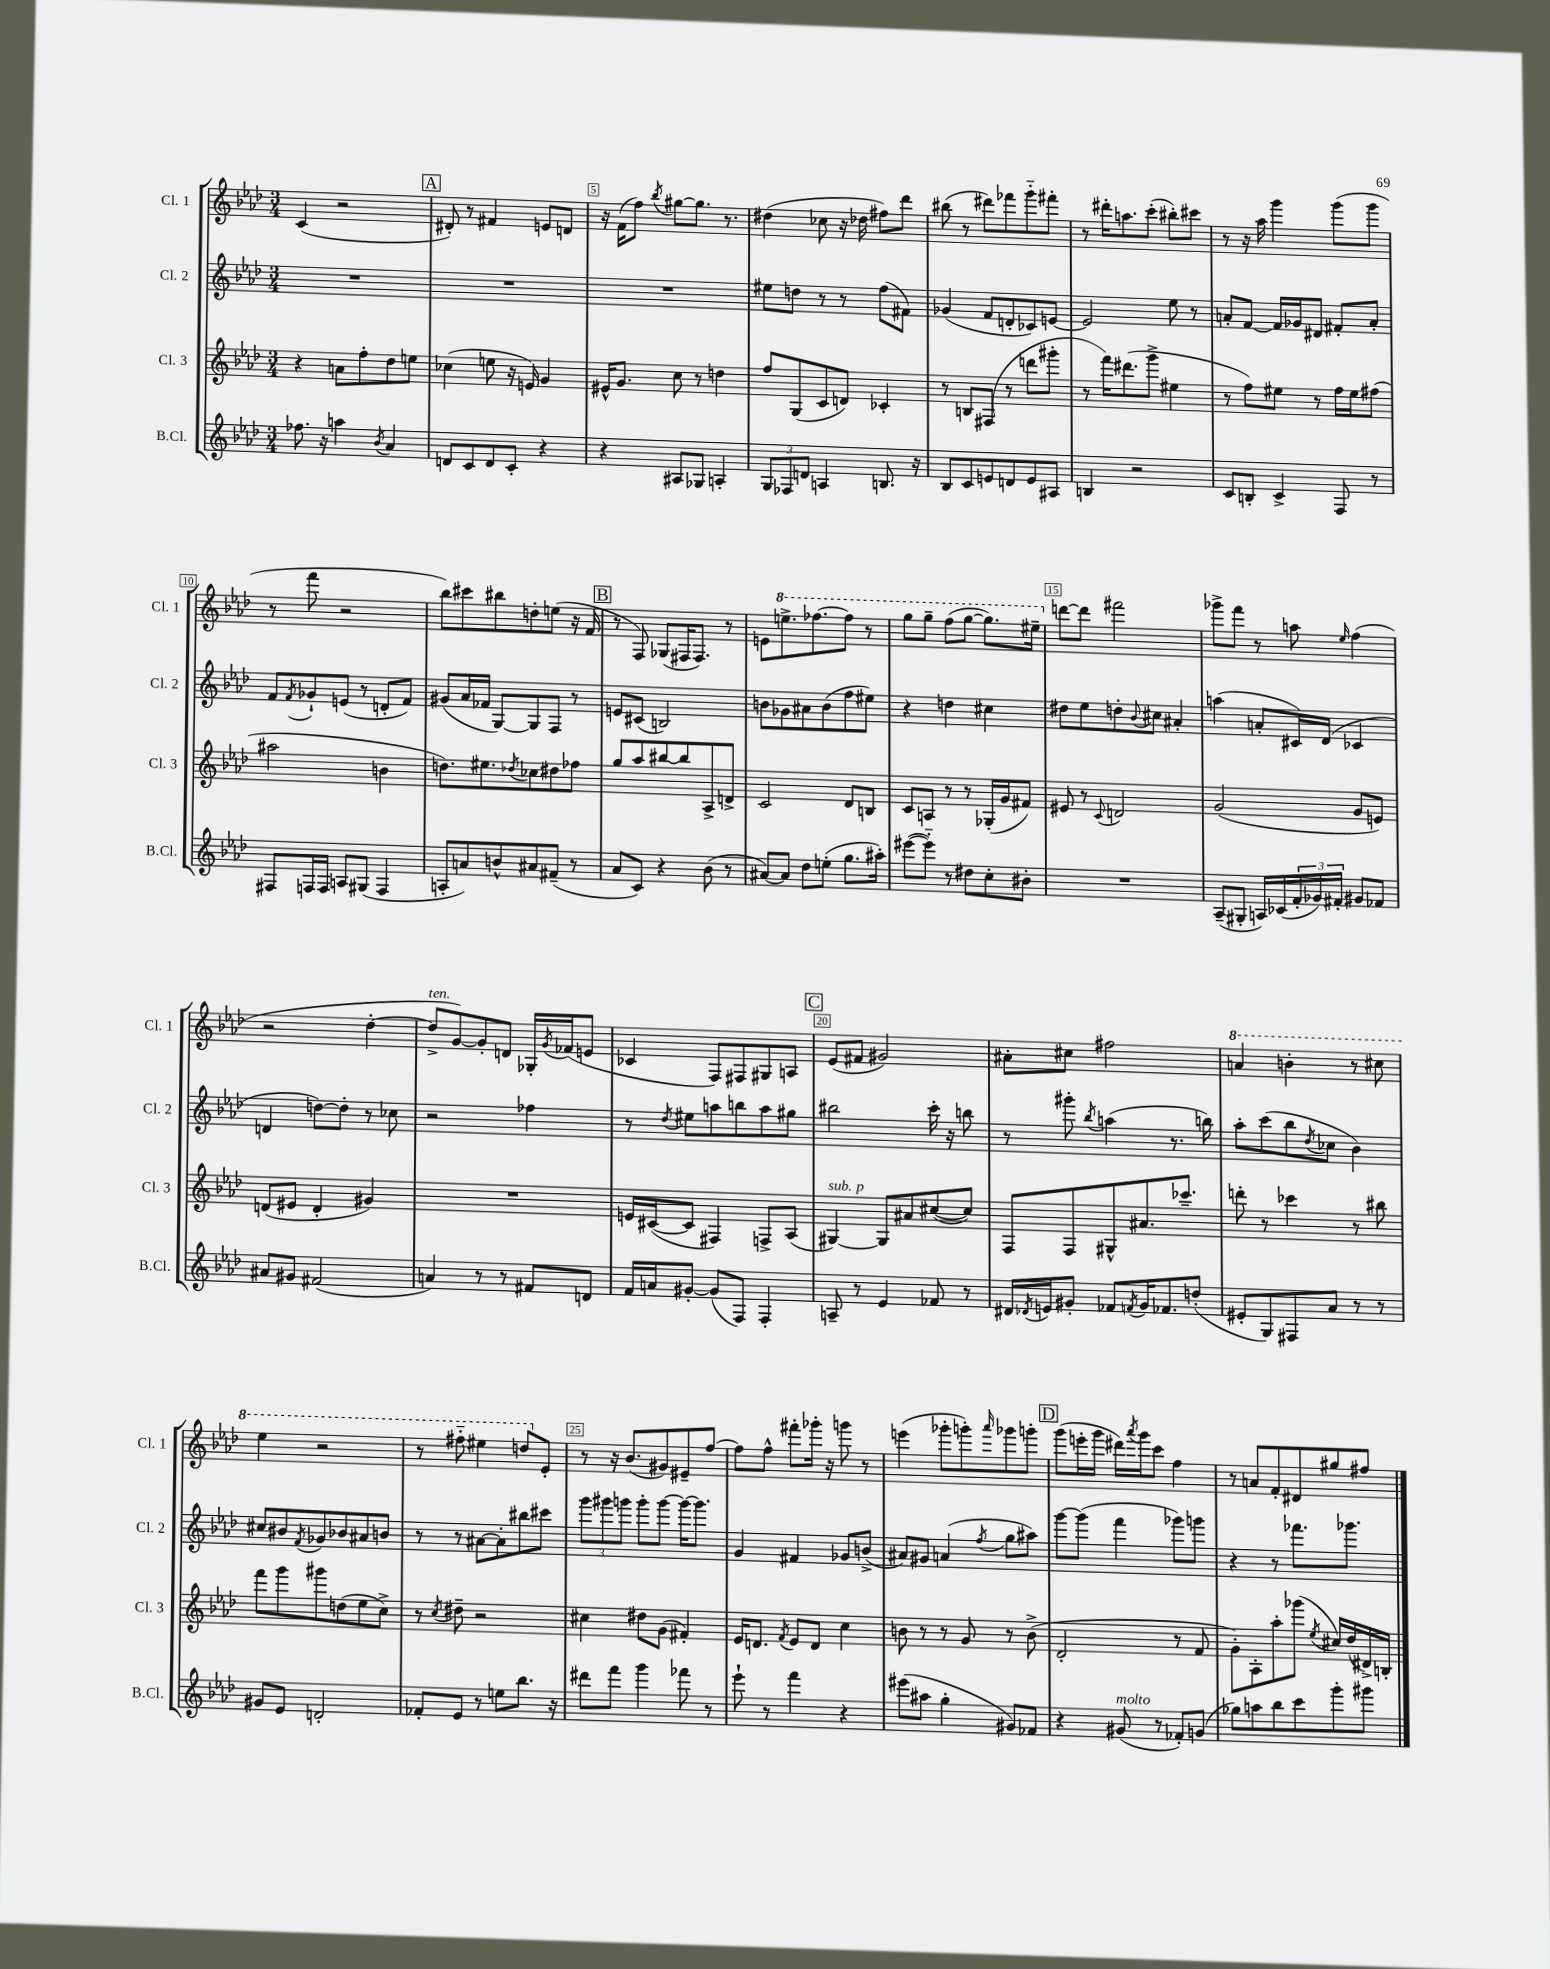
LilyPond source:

<<
\new StaffGroup <<
\new Staff = "s0" \with { instrumentName = "Cl. 1" shortInstrumentName = "Cl. 1" } {
    \clef treble \key aes \major \numericTimeSignature \time 3/4
    c'4( r2 |
    \mark \markup { \box "A" } dis'8-.) r8 fis'4 e'8 d'8 |
    r16 f'16( f''8) \acciaccatura { bes''8 } gis''8~ gis''8. r8. |
    dis''4( ces''8 r16 des''16 fis''8) des'''8 |
    bis''8( r8 dis'''8) fes'''8 g'''8-_ fis'''8-. |
    r8 dis'''16-. a''8. c'''8-.( bis''8-.) cis'''8 |
    r8 r16 aes''16 g'''4 g'''8( g'''8 |
    r8 f'''8 r2 |
    bes''8) cis'''8 bis''8 d''8-. e''8( r16 f'16 |
    \mark \markup { \box "B" } r8 f8) ges8( fis16 fis8.) r8 |
    e'8 \ottava #1 e'''8.-> fes'''8.~ fes'''8 r8 |
    g'''8 g'''8-- f'''8( g'''8~ g'''8.) eis'''16-- \ottava #0 |
    d'''8~ d'''8 fis'''2 |
    ges'''8-> f'''8 r8 a''8 \grace { ees''16 } f''4( |
    r2 des''4~-. |
    des''8->^\markup { \italic "ten." } g'8~) g'8-. d'8 ges16-. \acciaccatura { g'8 } fes'16( e'8 |
    ces'4 f8) fis8 gis8 a8 |
    \mark \markup { \box "C" } ees'8( fis'8 gis'2) |
    ais'8-. cis''8 fis''2 |
    \ottava #1 a''4 b''4-. r8 cis'''8 |
    ees'''4 r2 |
    r8 fis'''8-_ eis'''4 d'''8 \ottava #0 ees'8-. |
    r8 r16 bes'8.( gis'8) eis'8-- f''8~ |
    f''8 f''8-^ fis'''8-. ges'''16-. r16 g'''8 r8 |
    e'''4( ges'''8-. g'''8-.) \grace { aes'''16 } ges'''8 g'''8-. |
    \mark \markup { \box "D" } g'''8( e'''16-. g'''16 dis'''16) \acciaccatura { aes'''8 } g'''16 c'''8 f''4 |
    r8 a'8 f'8-. dis'8 gis''8 fis''8 \bar "|." |
}
\new Staff = "s1" \with { instrumentName = "Cl. 2" shortInstrumentName = "Cl. 2" } {
    \clef treble \key aes \major \numericTimeSignature \time 3/4
    R2. |
    \mark \markup { \box "A" } R2. |
    R2. |
    eis''8 d''8 r8 r8 f''8( fis'8) |
    ges'4( f'8 d'8-. ces'8) e'8~ |
    e'2 ees''8 r8 |
    a'8-. f'8~ f'16 ges'16 dis'8 fis'8-. a'8-. |
    f'8 \acciaccatura { f'8 } ges'8-! e'8( r8 d'8-. f'8) |
    gis'8( aes'16 fes'16 g8~) g8 f8 r8 |
    \mark \markup { \box "B" } e'8 cis'8( b2) |
    b'8 ges'8 ais'8 b'8( f''8 eis''8) |
    r4 d''4 cis''4 |
    dis''8 ees''8 d''8-. \appoggiatura { bes'8 } cis''8 ais'4-. |
    a''4( a'8-. cis'16) des'16( ces'4 |
    d'4 d''8~) d''8-. r8 ces''8 |
    r2 fes''4 |
    r8 \acciaccatura { des''8 } eis''8 a''8 b''8 a''8 gis''8 |
    \mark \markup { \box "C" } bis''2 c'''16-. r16 b''8 |
    r8 gis'''8-. \acciaccatura { bes''8 } a''4( r8. b''16) |
    aes''8-. c'''8( bes''8 \acciaccatura { des''8 } ces''8 bes'4) |
    cis''8 bis'8 \acciaccatura { f'8 } ges'8 bes'8 ais'8 b'8 |
    r8 r8 ais'8~ ais'8-. bis''8 cis'''8 |
    \tuplet 3/2 { g'''8 gis'''8 g'''8 } g'''8-. g'''8~ g'''16~ g'''8. |
    g'4 fis'4 ges'8 b'8->( |
    ais'8) gis'8 a'4( \acciaccatura { f''8 } g''8 ais''8) |
    \mark \markup { \box "D" } g'''8~ g'''8( f'''4 ges'''8) g'''8 |
    r4 r8 fes'''8. ges'''8. \bar "|." |
}
\new Staff = "s2" \with { instrumentName = "Cl. 3" shortInstrumentName = "Cl. 3" } {
    \clef treble \key aes \major \numericTimeSignature \time 3/4
    r4 a'8 f''8-. des''8 e''8 |
    \mark \markup { \box "A" } ces''4( e''8 r16 e'16) g'4 |
    eis'16-^ g'8. c''8 r8 d''4 |
    f''8 g8( c'8 d'8) ces'4-. |
    r8 b8 fis8( r8 d'''8 gis'''8-. |
    r8 f'''16) dis'''8.( g'''8-> eis''4 |
    r8 f''8) eis''8 r8 f''16 eis''16 fis''8( |
    ais''2 b'4 |
    d''8.) eis''8. \acciaccatura { des''8 } ces''8 dis''8 fes''8 |
    \mark \markup { \box "B" } g''8 aes''8 bis''8~ bis''8 aes8-> d'8-> |
    c'2 des'8 b8 |
    c'8 a8 r8 r8 ges16-.( g'16 fis'8) |
    eis'8 r8 \appoggiatura { c'8 } d'2 |
    g'2( g'8 e'8) |
    d'8( eis'8 d'4-. gis'4) |
    R2. |
    e'16 cis'16~( cis'8 fis4) f8-> aes8( |
    \mark \markup { \box "C" } gis4~^\markup { \italic "sub. p" }) gis8 ais'8 cis''8~( cis''8) |
    f8 f8 gis8-^ ais'8. ces'''8.-- |
    d'''8-. r8 ces'''4 r8 bis''8 |
    f'''8 g'''8 gis'''8 d''8( ees''8 c''8->) |
    r8 \acciaccatura { c''8 } dis''8-- r2 |
    cis''4 dis''8 g'8( fis'4-.) |
    ees'16 d'8. \acciaccatura { f'8 } ees'8 d'8 c''4 |
    b'8 r8 r8 g'8 r8 b'8->( |
    \mark \markup { \box "D" } des'2-. r8 f'8 |
    g'8-.) aes8-. aes''8-. ges'''8( \acciaccatura { ees''8 } cis''16) des''16( dis'16->) b16-. \bar "|." |
}
\new Staff = "s3" \with { instrumentName = "B.Cl." shortInstrumentName = "B.Cl." } {
    \clef treble \key aes \major \numericTimeSignature \time 3/4
    fes''8. r16 a''4 \acciaccatura { bes'8 } aes'4 |
    \mark \markup { \box "A" } d'8 c'8 d'8 c'8-. r4 |
    r4 ais8 ges8 a4-. |
    \tuplet 3/2 { g8 fes8 d'8 } a4 b8. r16 |
    bes8 c'8 e'8 d'8 e'8 ais8 |
    b4 r2 |
    c'8 b8-. c'4-> f8 r8 |
    fis8 f16 f16 a8 gis8( f4 |
    a8-. a'8) b'8-^ ais'8 fis'8--( r8 |
    \mark \markup { \box "B" } aes'8 c'8) r4 bes'8( r8 |
    ais'8~) ais'8 des''8 e''8-.( g''8. ais''16-.) |
    eis'''8~( eis'''8-_) r8 dis''8 c''8-. bis'8-. |
    R2. |
    aes8--( gis8-. a16) ces'16( \tuplet 3/2 { f'16-. ges'16) fis'16-. } gis'8 fes'8 |
    ais'8 gis'8 fis'2( |
    a'4) r8 r8 fis'8 d'8 |
    f'16 a'16 gis'8~-. gis'8( f8) f4-. |
    \mark \markup { \box "C" } a8-- r8 ees'4 fes'8 r8 |
    dis'16 \acciaccatura { des'8 } e'16 gis'8-. fes'8 \acciaccatura { f'8 } gis'16 fes'8. d''8-.( |
    eis'8-. g8) fis8 aes'8 r8 r8 |
    gis'8 ees'8 d'2-. |
    fes'8-. ees'8 r8 e''8 bes''8. r16 |
    dis'''8 f'''8 g'''4 fes'''8 r8 |
    ees'''8-! r8 f'''4 r4 |
    eis'''8( ais''8 g''4-. gis'8) fes'8 |
    \mark \markup { \box "D" } r4 gis'8^\markup { \italic "molto" }( r8 fes'8-.) g'8( |
    ges''8) a''8 bes''8 c'''8 g'''8-. gis'''8 \bar "|." |
}
>>
>>
\layout { \context { \Score currentBarNumber = #3 \override BarNumber.break-visibility = ##(#f #t #t) barNumberVisibility = #(every-nth-bar-number-visible 5) \override BarNumber.stencil = #(make-stencil-boxer 0.1 0.3 ly:text-interface::print) } }
